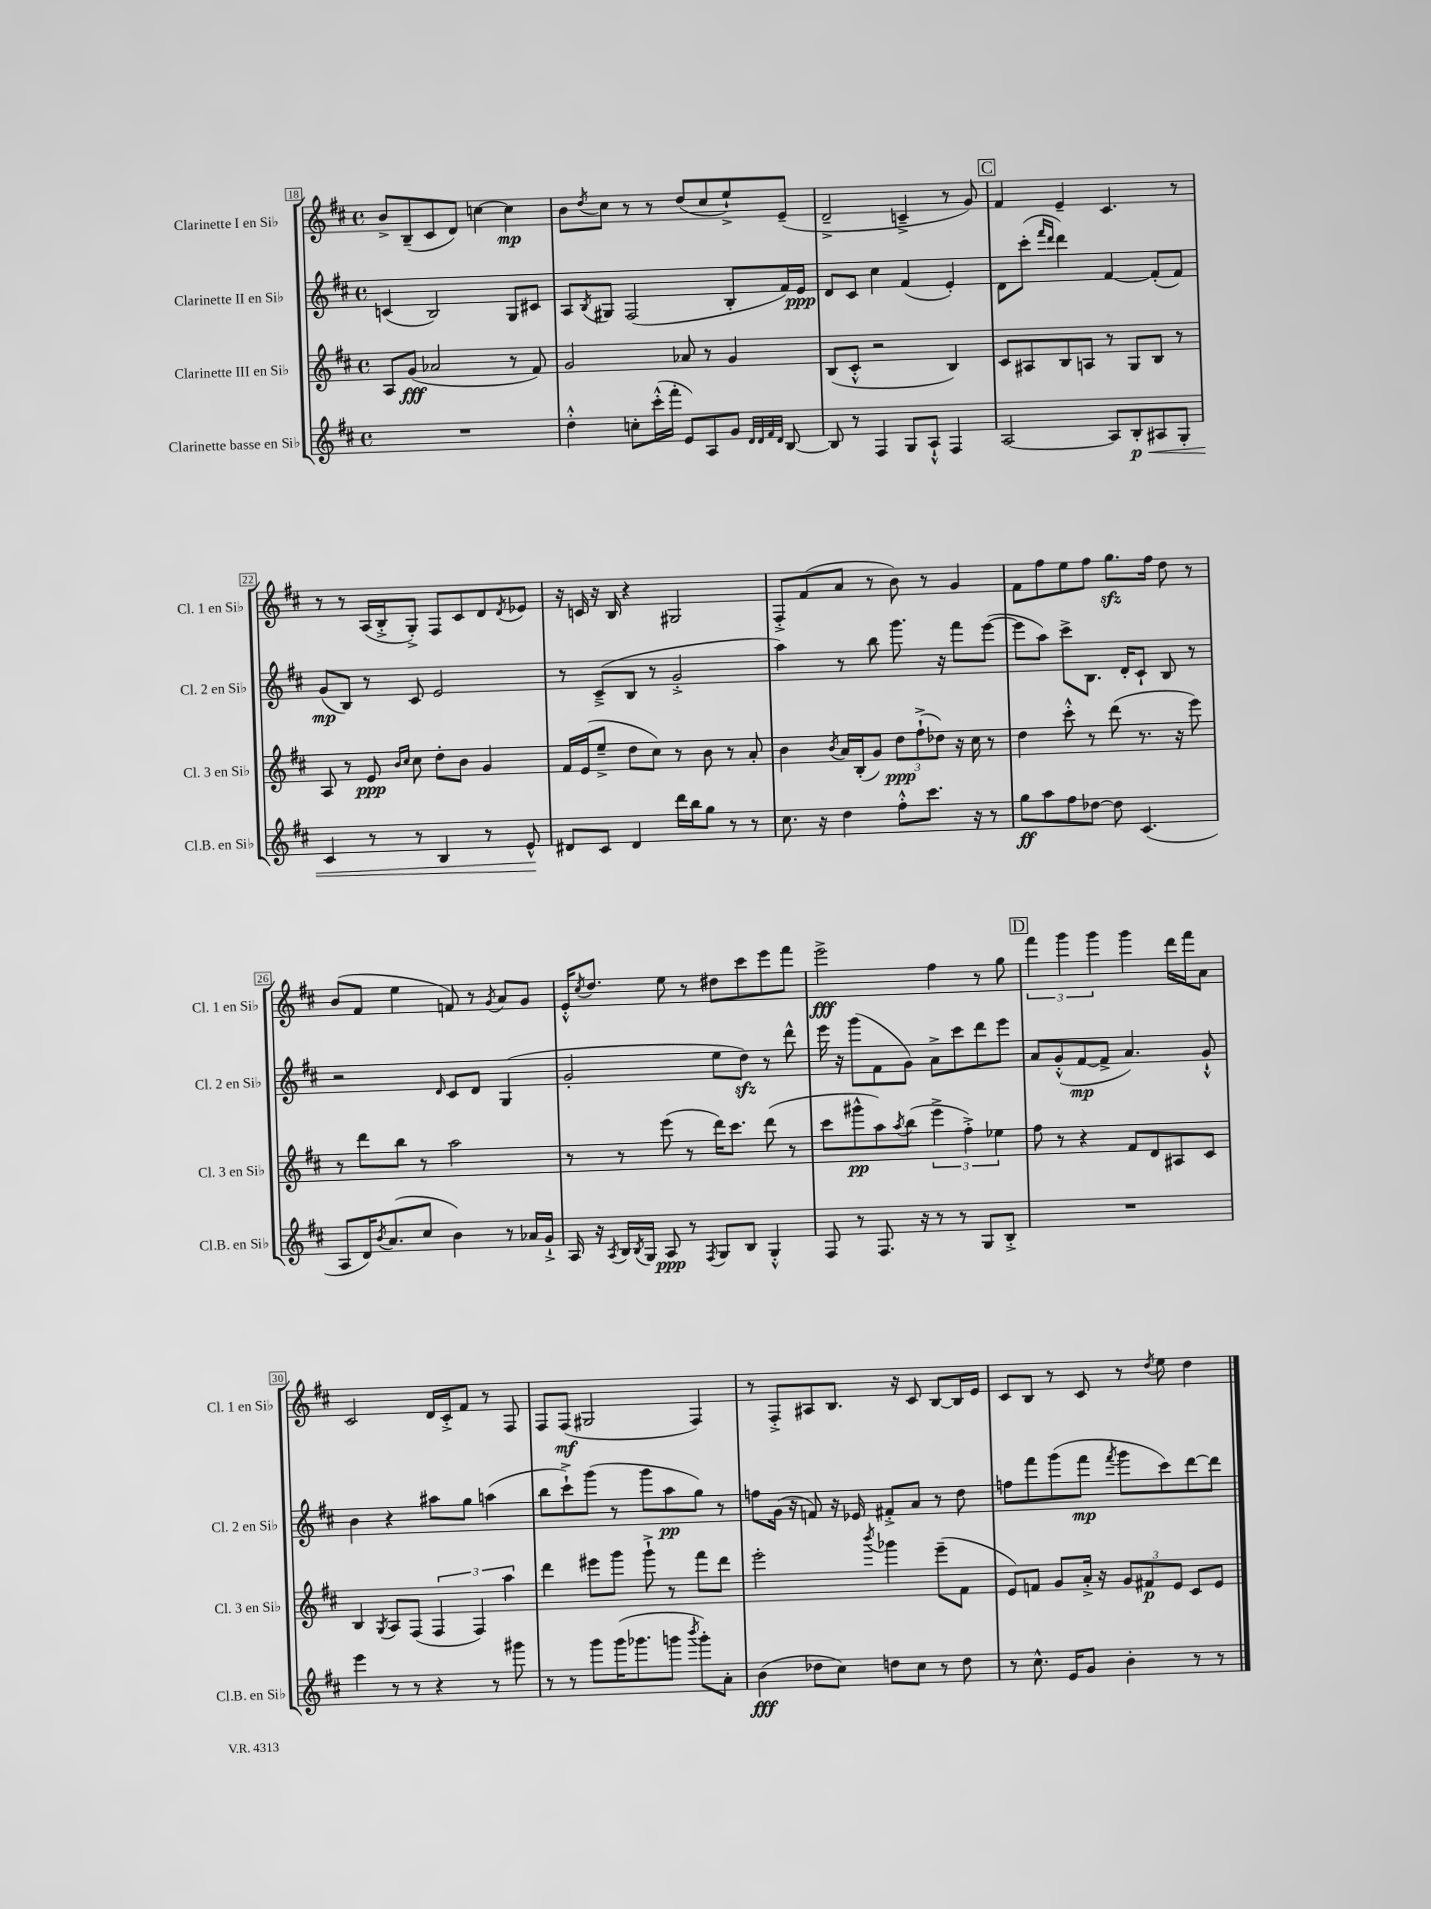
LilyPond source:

<<
\new StaffGroup <<
\new Staff = "s0" \with { instrumentName = "Clarinette I en Sib" shortInstrumentName = "Cl. 1 en Sib" } {
    \clef treble \key d \major \defaultTimeSignature \time 4/4
    b'8-> b8--( cis'8 d'8) c''4~ c''4\mp |
    b'8 \acciaccatura { d''8 } cis''8 r8 r8 d''8( cis''8 e''8-!->) e'8--( |
    d'2---> c'4---> r8 g'8) |
    \mark \markup { \box "C" } fis'4 e'4-- cis'4. r8 |
    r8 r8 a16( b16-.-> g8-.->) fis8 cis'8 d'8 \acciaccatura { d'8 } ees'8 |
    r16 c'16 r16 b16 r4 gis2 |
    fis8-.-> fis'8( a'8 r8 b'8) r8 g'4 |
    fis'8 fis''8 e''8 fis''8 g''8.\sfz fis''16 d''8 r8 |
    b'8( fis'8 e''4 f'8) r8 \acciaccatura { g'8 } a'8 g'8 |
    e'16-.-^ \acciaccatura { cis''8 } d''8. e''8 r8 dis''8 cis'''8 e'''8 fis'''8 |
    e'''2->\fff fis''4 r8 g''8 |
    \mark \markup { \box "D" } \tuplet 3/2 { fis'''4 g'''4 g'''4 } g'''4 d'''16 fis'''16 a'8 |
    cis'2 d'16 cis'16-.-> fis'8 r8 fis8 |
    fis8 fis8\mf( gis2 fis4) |
    r8 fis8-.-> ais8 b8. r16 cis'8 b8~ b16 e'16 |
    cis'8 b8 r8 cis'8 r8 \acciaccatura { d''8 } e''8 d''4 \bar "|." |
}
\new Staff = "s1" \with { instrumentName = "Clarinette II en Sib" shortInstrumentName = "Cl. 2 en Sib" } {
    \clef treble \key d \major \defaultTimeSignature \time 4/4
    c'4( b2) g8 cis'8 |
    a8 \acciaccatura { b8 } gis8 fis2( b8-. fis'16) e'16\ppp |
    d'8 cis'8 cis''4 fis'4( e'4-.) |
    \mark \markup { \box "C" } d'8 cis'''8-.( \grace { fis'''16 d'''16 } d'''4) fis'4~ fis'8-.( fis'8) |
    g'8\mp( b8) r8 cis'8 e'2 |
    r8 cis'8--->( b8 r8 g'2-.-> |
    a''4) r8 b''8 g'''8. r16 fis'''8 e'''8~( |
    e'''8 a''8) cis'''8-> b8. d'16-. cis'8-! b8 r8 |
    r2 \grace { d'16 } cis'8 d'8 g4( |
    g'2-. e''8 d''8\sfz) r8 d'''8-^ |
    e'''16 r16 g'''8( fis'8 g'8) a'8-> cis'''8 d'''8 e'''8 |
    \mark \markup { \box "D" } a'8 g'8-.-^( fis'8~\mp fis'8-> a'4.) g'8-!-^ |
    b'4 r4 ais''8 g''8 a''4( |
    b''8 cis'''8-!->) g'''8( r8 g'''8 a''8\pp g''8) r8 |
    f''8 g'16( r16 f'8) r16 ees'16 fis'8-.-> a'8 r8 d''8 |
    f''8 fis'''8 g'''8( fis'''8\mp \acciaccatura { fis'''8 } g'''8 cis'''8) d'''8~ d'''8 \bar "|." |
}
\new Staff = "s2" \with { instrumentName = "Clarinette III en Sib" shortInstrumentName = "Cl. 3 en Sib" } {
    \clef treble \key d \major \defaultTimeSignature \time 4/4
    a8 g'8\fff( aes'2 r8 fis'8) |
    g'2 aes'8 r8 g'4 |
    b8( cis'8-.-^ r2 b4) |
    \mark \markup { \box "C" } cis'8 ais8 b8 a8 r8 g8 b8 r8 |
    a8 r8 e'8\ppp \grace { b'16 cis''16 } cis''8 d''8-. b'8 g'4 |
    fis'16 e'16( e''8---> d''8 cis''8) r8 b'8 r8 a'8-. |
    b'4 \acciaccatura { b'8 } a'16 b16-.( g'8) \tuplet 3/2 { d''8\ppp fis''8-!->( des''8) } r16 cis''16 r8 |
    d''4 cis'''8-.-^ r8 d'''8( r8. r16 e'''8) |
    r8 d'''8 b''8 r8 a''2 |
    r8 r8 e'''8( r8 d'''16) cis'''8. d'''8( r8 |
    cis'''8 gis'''8-^\pp a''8) \acciaccatura { a''8 } b''8( \tuplet 3/2 { e'''4-> fis''4-.->) ees''4 } |
    \mark \markup { \box "D" } fis''8 r8 r4 fis'8 d'8 ais8 cis'8 |
    b4 \acciaccatura { g8 } a8 fis8( \tuplet 3/2 { fis4 fis4) a''4 } |
    d'''4 eis'''8 g'''8 g'''8-!-> r8 fis'''8 d'''8 |
    e'''2-. \acciaccatura { b'''8 } ges'''4 e'''8--( fis'8 |
    e'8) f'8 g'8 a'16-.-> r16 \tuplet 3/2 { g'8 fis'8\p e'8 } cis'8 e'8 \bar "|." |
}
\new Staff = "s3" \with { instrumentName = "Clarinette basse en Sib" shortInstrumentName = "Cl.B. en Sib" } {
    \clef treble \key d \major \defaultTimeSignature \time 4/4
    R1 |
    d''4-.-^ c''8-. cis'''16-.-^( fis'''16-. e'8) a8 g'8 \grace { d'32 d'32 fis'32 d'32 } b8~ |
    b8 r8 fis4 g8 a8-!-^ fis4 |
    \mark \markup { \box "C" } a2~ a8 b8-.\p\< ais8 g8-. |
    cis'4 r8 r8 b4 r8 e'8-^\! |
    dis'8 cis'8 dis'4 d'''16 b''16 g''8 r8 r8 |
    cis''8. r16 d''4 fis''8-.-^ cis'''8. r16 r8 |
    g''8\ff a''8 fis''8 des''8~ des''8 cis'4.( |
    a8 d'16) \acciaccatura { b'8 } a'8.( cis''8 b'4) r8 aes'16 g'16-!-> |
    a16 r16 \acciaccatura { a8 } b16 \acciaccatura { b8 } g16 a8\ppp r8 \acciaccatura { fis8 } g8 b8 g4-.-^ |
    fis8 r8 fis8. r16 r8 r8 g8 b8-.-> |
    \mark \markup { \box "D" } R1 |
    e'''4 r8 r8 r4 r8 gis'''8 |
    r8 r8 g'''8 g'''16( ges'''8. g'''8 \acciaccatura { b'''8 } g'''8-.) a'8-. |
    b'4\fff( des''8 cis''8) d''8 cis''8 r8 d''8 |
    r8 cis''8.-^ e'16 g'8 b'4-. r8 r8 \bar "|." |
}
>>
>>
\layout { \context { \Score currentBarNumber = #18 \override BarNumber.stencil = #(make-stencil-boxer 0.1 0.3 ly:text-interface::print) } }
